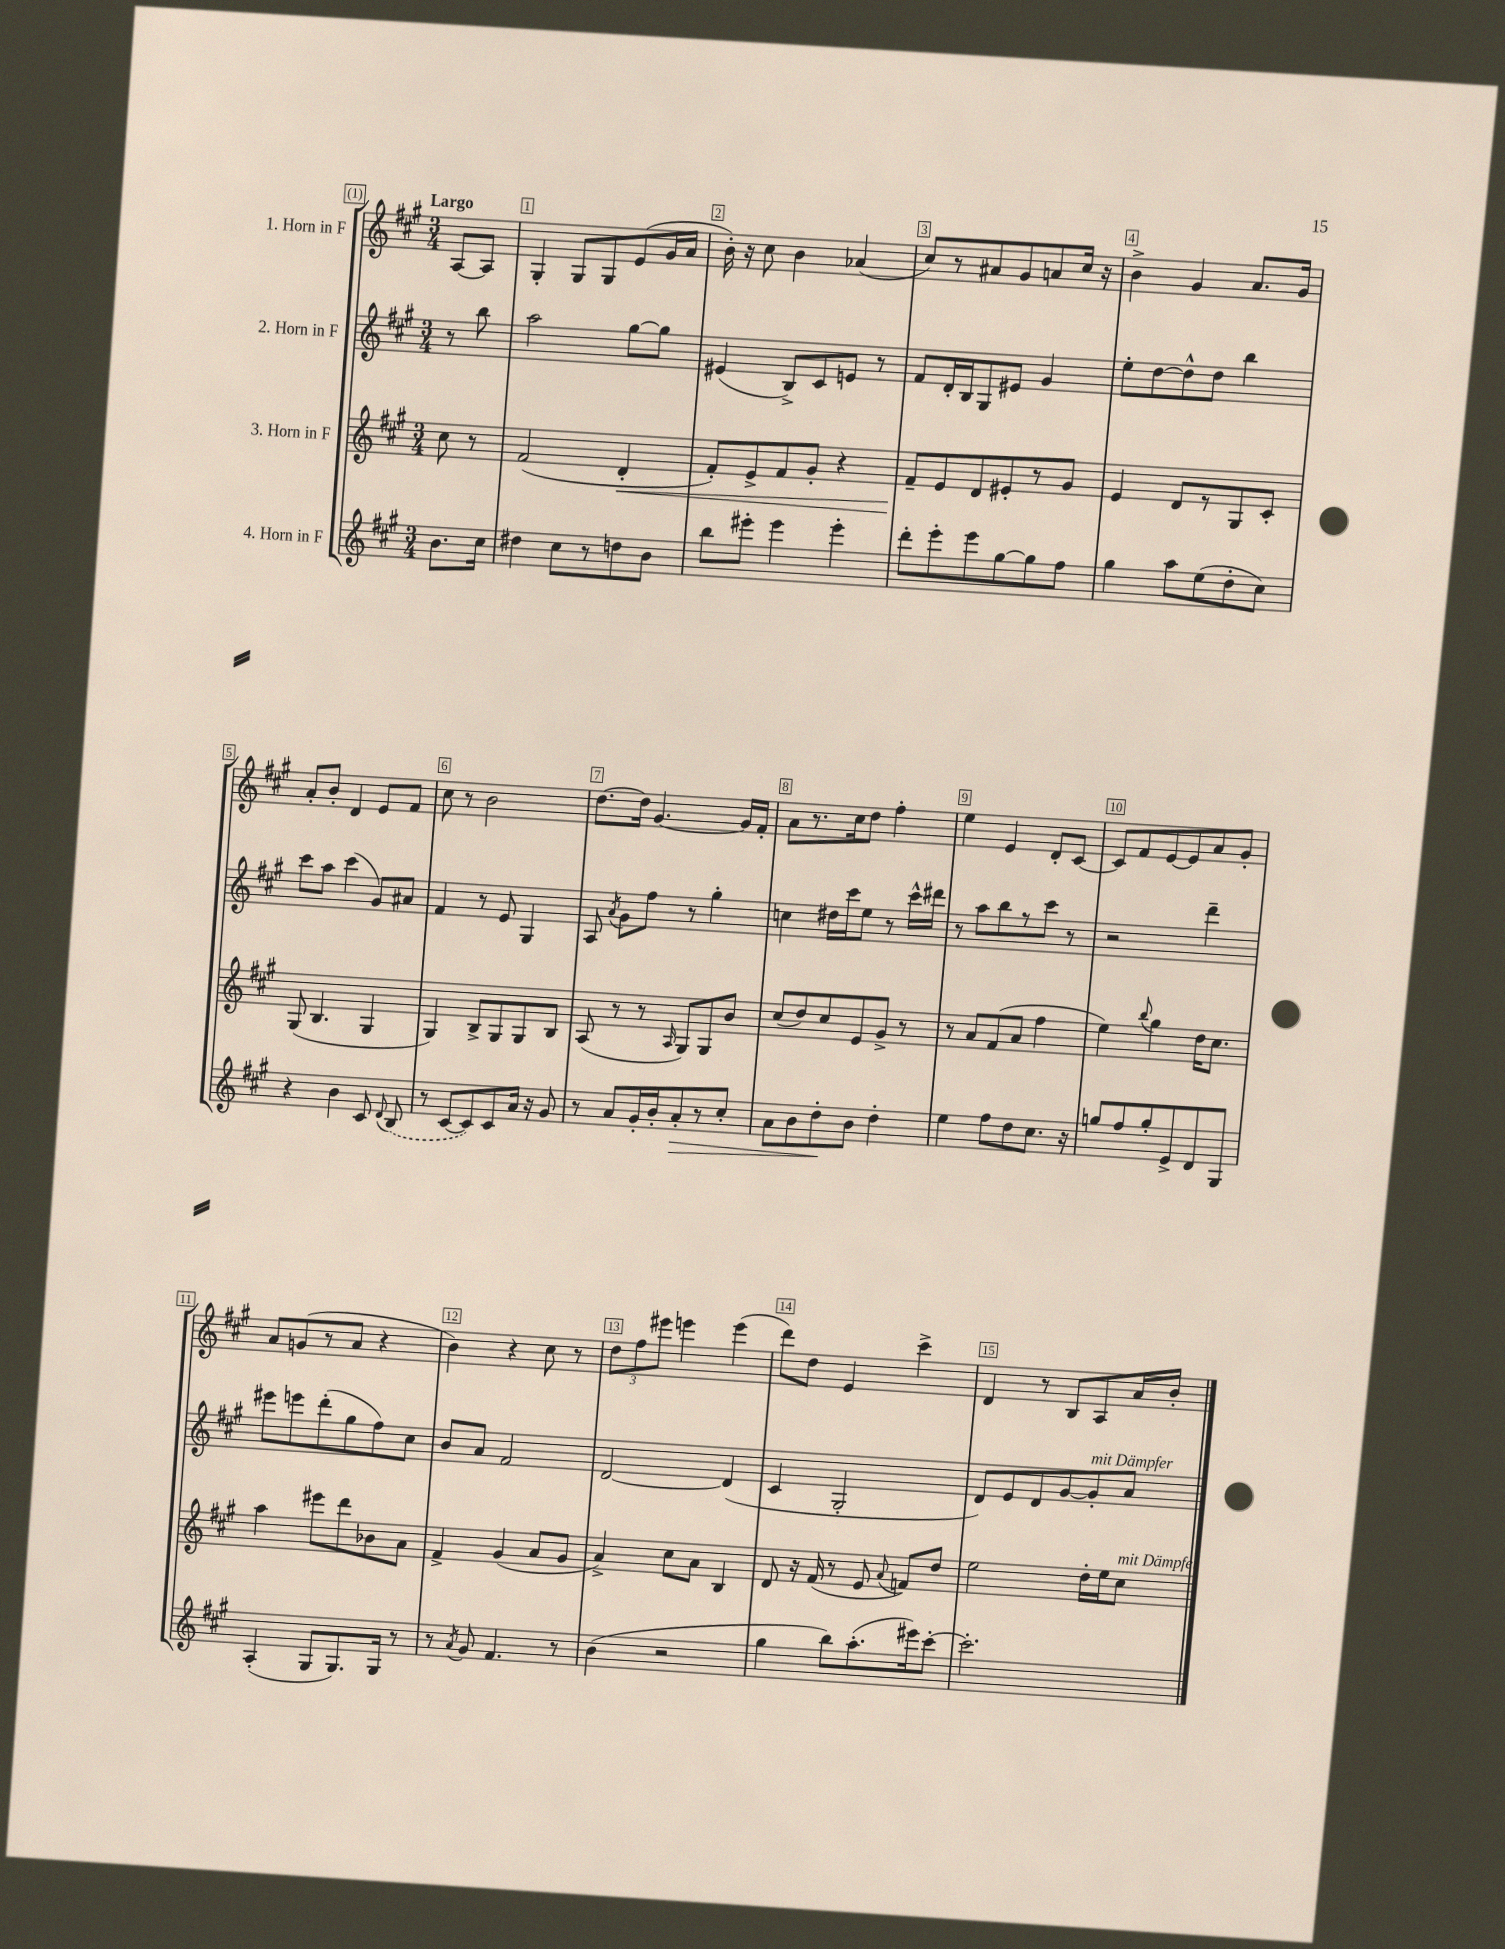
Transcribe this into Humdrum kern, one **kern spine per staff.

**kern	**dynam	**kern	**dynam	**kern	**kern
*part4	*part4	*part3	*part3	*part2	*part1
*staff4	*staff4	*staff3	*staff3	*staff2	*staff1
*I"4. Horn in F	*	*I"3. Horn in F	*	*I"2. Horn in F	*I"1. Horn in F
*clefG2	*	*clefG2	*	*clefG2	*clefG2
*k[f#c#g#]	*	*k[f#c#g#]	*	*k[f#c#g#]	*k[f#c#g#]
*M3/4	*	*M3/4	*	*M3/4	*M3/4
=	=	=	=	=	=
!	!	!	!	!	!LO:TX:a:B:t=Largo
8.b\L	.	8cc#\	.	8r	[8A/L
.	.	8r	.	8bb\	8A/J]
16cc#\Jk	.	.	.	.	.
=1	=1	=1	=1	=1	=1
4dd#X\	.	(2f#/	.	2aa\	4G#'/
8cc#\L	.	.	.	.	8G#/L
8r	.	.	.	.	8G#/
!	!	!	!LO:HP:b	!	!
8ddn\	.	4d'/	<	[8gg#\L	(8e/
8b\J	.	.	.	8gg#\J]	16g#/L
.	.	.	.	.	16a/JJ
=2	=2	=2	=2	=2	=2
8bb\L	.	8f#'/L)	.	(4e#X/	16b'\)
.	.	.	.	.	16r
8eee#X'\J	.	8e^/	.	.	8cc#\
4eee#\	.	8f#/	.	8B^/L)	4b\
.	.	8g#'/J	.	8c#/	.
4eee#'\	.	4r	.	8en/J	(4a-X/
.	.	.	.	8r	.
=3	=3	=3	=3	=3	=3
8ddd'\L	.	8f#~/L	.	8f#/L	8cc#/L)
8eee'\	.	8e/	[	16d'/L	8r
.	.	.	.	16B/J	.
8eee\	.	8d/	.	8G#/	8a#X/
[8gg#\	.	8e#X'/	.	8e#X/J	8g#/
8gg#\]	.	8r	.	4g#/	8an/
8ff#\J	.	8g#/J	.	.	16cc#/Jk
.	.	.	.	.	16r
=4	=4	=4	=4	=4	=4
4gg#\	.	4e/	.	8ee'\L	4b^\
.	.	.	.	[8dd\	.
8aa\L	.	8d/L	.	8dd^^\]	4g#/
(8ee\	.	8r	.	8dd\J	.
8dd'\	.	8G#/	.	4bb\	8.a/L
8cc#\J)	.	8c#'/J	.	.	.
.	.	.	.	.	16g#/Jk
!!LO:LB:g=z
=5	=5	=5	=5	=5	=5
4r	.	(8G#/	.	8ccc#\L	8a'/L
.	.	4.B/	.	8aa\J	8b'/J
4b\	.	.	.	(4ccc#\	4d/
8c#/	.	4G#/	.	8g#/L)	8e/L
8qqd/	.	.	.	.	.
(8B/	.	.	.	8a#X/J	8f#/J
=6	=6	=6	=6	=6	=6
8r	.	4G#/)	.	4f#/	8cc#\
[8c#/L	.	.	.	.	8r
8c#/])	.	8B^/L	.	8r	2b\
8c#/	.	8G#/	.	8e/	.
16a/Jk	.	8G#/	.	4G#/	.
16r	.	.	.	.	.
8g#/	.	8B/J	.	.	.
=7	=7	=7	=7	=7	=7
8r	.	(8A/	.	8A/	[8.dd\L
.	.	.	.	8qa/	.
8a/L	.	8r	.	8g#\L	.
.	.	.	.	.	16dd\Jk]
16g#'/L	.	8r	.	8ff#\J	[4.g#/
16b'/J	.	.	.	.	.
.	.	16qqA/	.	.	.
!	!LO:HP:b	!	!	!	!
8a'/	>	8G#/L)	.	8r	.
8r	.	8G#/	.	4gg#'\	.
8cc#'/J	.	8b/J	.	.	16g#/LL]
.	.	.	.	.	16f#'/JJ
=8	=8	=8	=8	=8	=8
8a\L	.	(8cc#/L	.	4ccn\	8a\L
8b\	.	8dd/)	.	.	8.r
8dd'\	.	8cc#/	.	16dd#X\LL	.
.	.	.	.	16ccc#\J	16cc#\k
8b\J	]	8e/	.	8ee\J	8dd\J
4dd'\	.	8g#^/J	.	8r	4ff#'\
.	.	8r	.	16ccc#^^\LL	.
.	.	.	.	16ddd#X\JJ	.
=9	=9	=9	=9	=9	=9
4ee\	.	8r	.	8r	4ee\
.	.	8a/L	.	8aa\L	.
8ff#\L	.	(8f#/	.	8bb\	4e/
8dd\	.	8a/J	.	8r	.
8.cc#\J	.	4ff#\	.	8ccc#\J	8d'/L
.	.	.	.	8r	[8c#/J
16r	.	.	.	.	.
=10	=10	=10	=10	=10	=10
8ggn/L	.	4ee\)	.	2r	8c#/L]
8ff#/	.	.	.	.	8f#/
.	.	8qqbb/	.	.	.
8gg'/	.	4gg#\	.	.	[8e/
8e^/	.	.	.	.	8e/]
8d/	.	16dd\KL	.	4ddd~\	8a/
.	.	8.cc#\J	.	.	.
8G#/J	.	.	.	.	8g#'/J
!!LO:LB:g=z
=11	=11	=11	=11	=11	=11
(4A'/	.	4aa\	.	8eee#X\L	8a/L
.	.	.	.	8eeen\	(8gn/
8G#/L	.	8eee#X\L	.	(8ddd'\	8r
8.G#/)	.	8ddd\	.	8gg#\	8a/J
.	.	8b-X\	.	8ff#\)	4r
16G#/Jk	.	.	.	.	.
8r	.	8a\J	.	8cc#\J	.
=12	=12	=12	=12	=12	=12
8r	.	4f#^/	.	8b/L	4b\)
8qa/	.	.	.	.	.
8g#/	.	.	.	8a/J	.
4.f#/	.	(4g#/	.	2f#/	4r
.	.	8a/L	.	.	8cc#\
8r	.	8g#/J	.	.	8r
=13	=13	=13	=13	=13	=13
(4b\	.	4a^/)	.	[2d/	12dd\L
.	.	.	.	.	12ff#\
.	.	.	.	.	12eee#X\J
2r	.	8cc#\L	.	.	4eeen\
.	.	8a\J	.	.	.
.	.	4B/	.	(4d/]	(4eee\
=14	=14	=14	=14	=14	=14
4gg#\	.	8d/	.	4c#/	8ddd\L)
.	.	16r	.	.	8dd\J
.	.	(16f#/	.	.	.
8bb\L)	.	8r	.	2G#'/	4e/
(8.aa'\	.	8e/	.	.	.
.	.	8qqa/	.	.	.
.	.	8fn/L)	.	.	4ccc#^\
16eee#X\k)	.	.	.	.	.
[8ccc#'\J	.	8dd/J	.	.	.
=15	=15	=15	=15	=15	=15
2.ccc#'\]	.	2ee\	.	8d/L)	4d/
.	.	.	.	8e/	.
.	.	.	.	8d/	8r
.	.	.	.	[8g#/	8B/L
!	!	!	!	!LO:TX:a:i:t=mit Dämpfer	!
.	.	16dd'\LL	.	8g#'/]	8A/
.	.	16ee\J	.	.	.
!	!	!LO:TX:a:i:t=mit Dämpfer	!	!	!
.	.	8cc#\J	.	8a/J	16a/L
.	.	.	.	.	16b'/JJ
==	==	==	==	==	==
*-	*-	*-	*-	*-	*-
